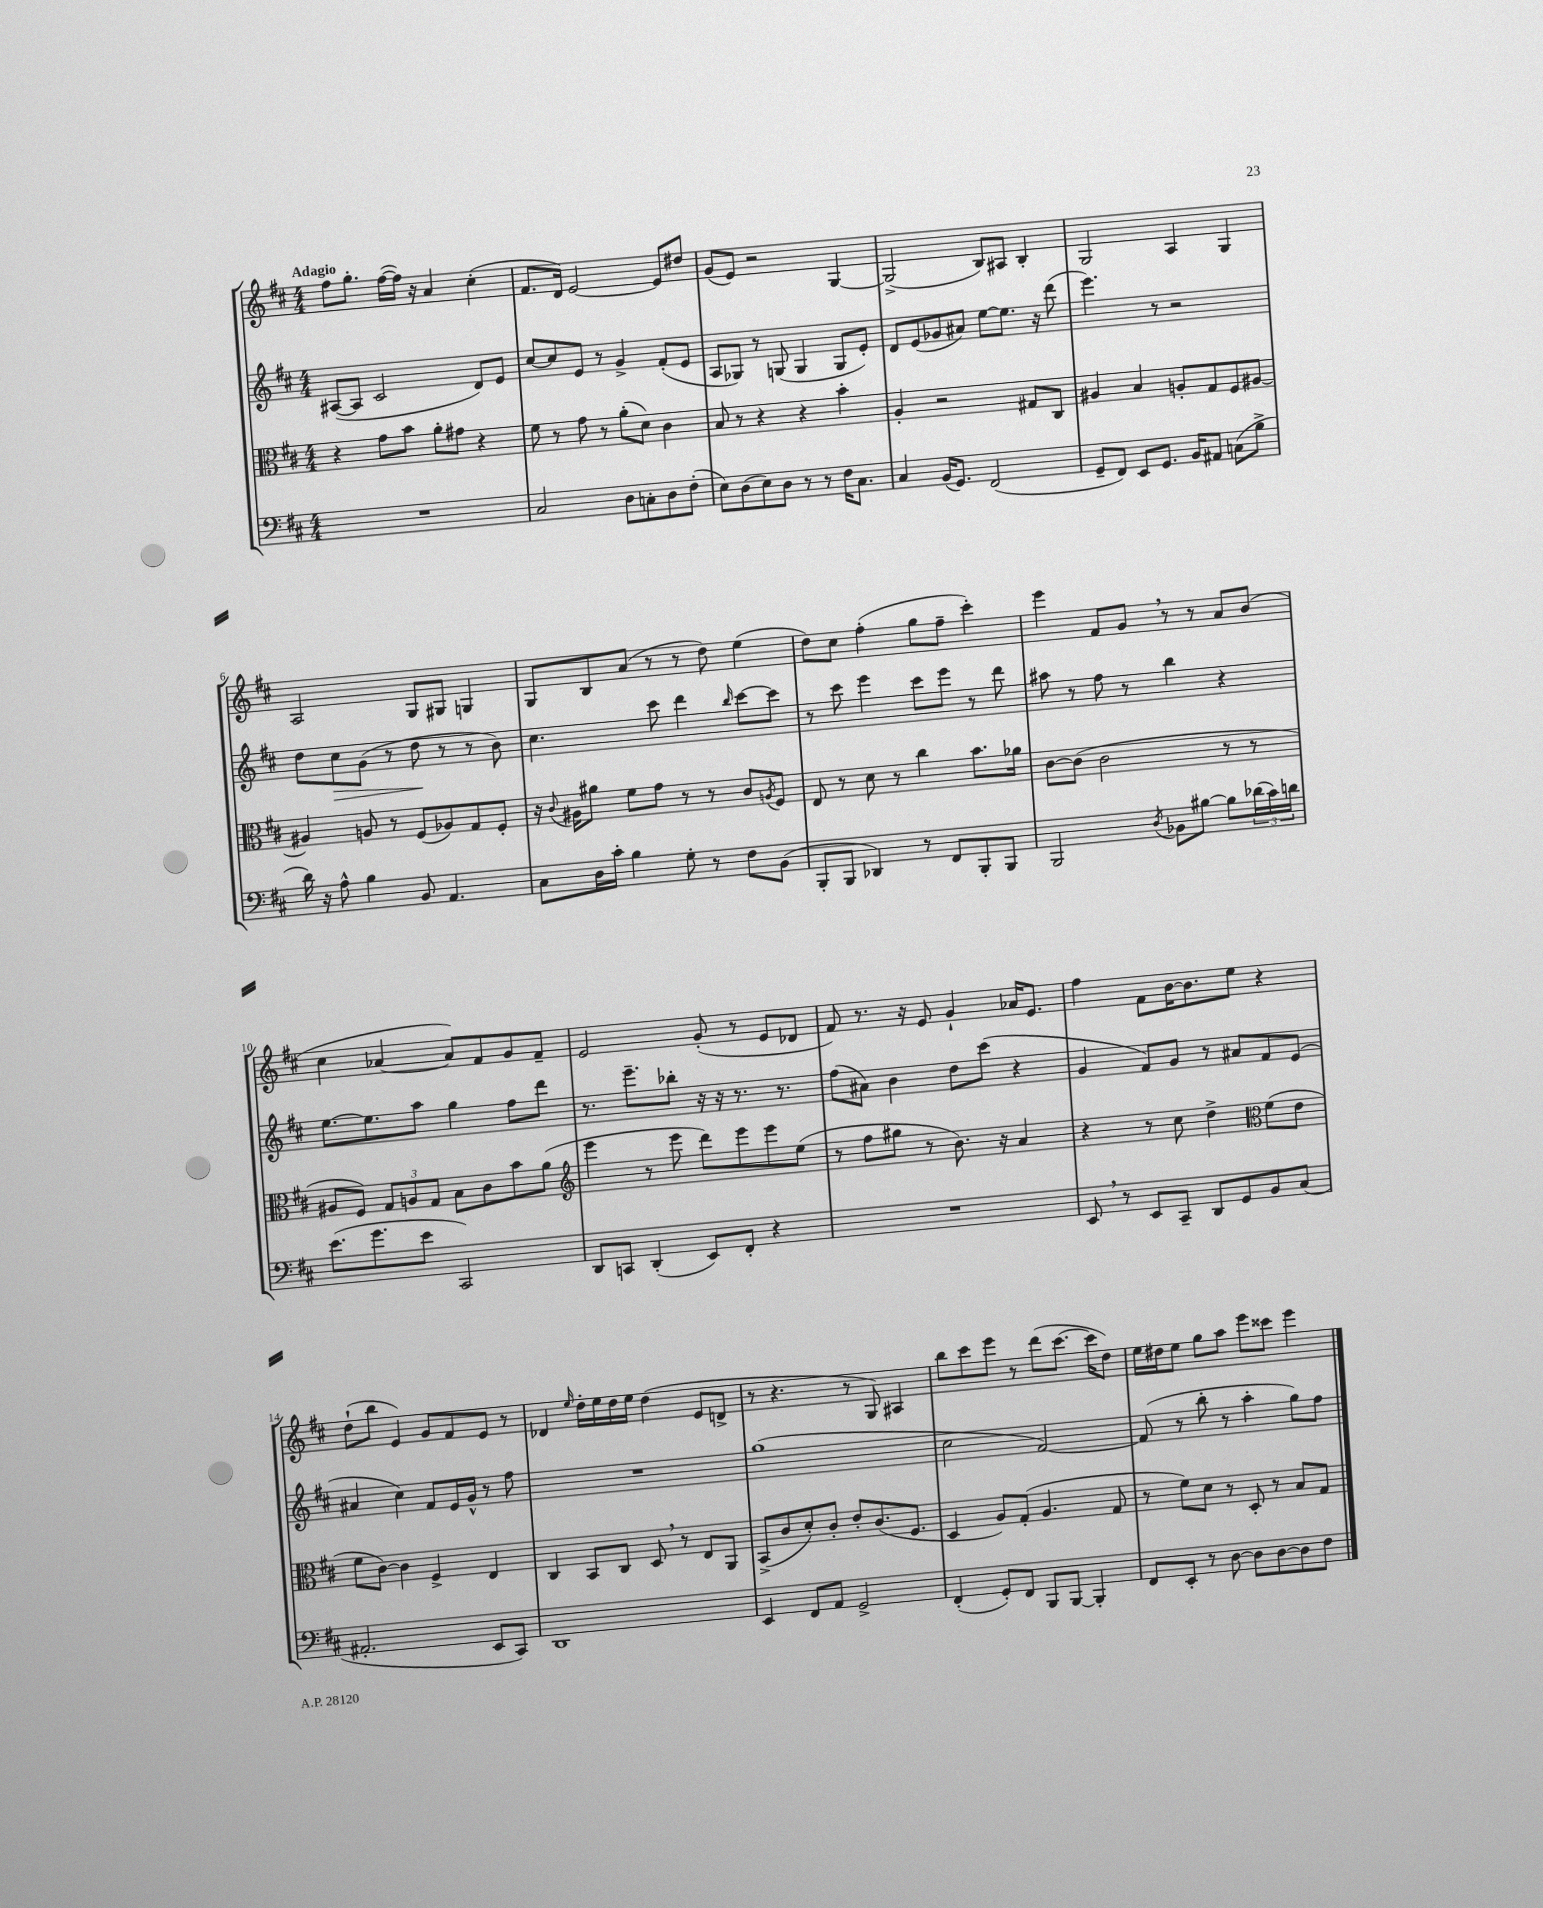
<<
\new StaffGroup <<
\new Staff = "s0" {
    \clef treble \key d \major \numericTimeSignature \time 4/4 \tempo "Adagio"
    fis''8 g''8.-. fis''16~( fis''16) r16 a'4 cis''4-.( |
    fis'8. d'16) e'2~ e'8 dis''8 |
    g'8( e'8) r2 g4~ |
    g2->( b8) ais8 b4-. |
    g2 a4 g4 |
    a2 g8 gis8 g4 |
    g8 b8 a'8( r8 r8 d''8) e''4( |
    d''8) cis''8 fis''4-.( g''8 fis''8-- cis'''4-.) |
    e'''4 fis'8 g'8 \breathe r8 r8 a'8 b'8( |
    cis''4 aes'4~ aes'8) fis'8 g'8 fis'8-- |
    e'2 g'8-.( r8 e'8 des'8 |
    fis'8) r8. r16 e'8 g'4-! aes'16 e'8. |
    fis''4 fis'8 b'16~ b'8. e''8 r4 |
    d''8-!( b''8 e'4) g'8 fis'8 e'8 r8 |
    des'4 \grace { e''16 } d''16-. e''16 d''16 e''16 d''4( e'8 d'8-> |
    r8 r4. r8 g8) ais4 |
    b''8 cis'''8 e'''8 r8 d'''8( cis'''8.~ cis'''16 d''8) |
    e''16 dis''16 e''8 g''8 a''8 e'''8 cisis'''8 e'''4 \bar "|." |
}
\new Staff = "s1" {
    \clef treble \key d \major \numericTimeSignature \time 4/4
    ais8~( ais8 cis'2 d'8) e'8 |
    cis''8~ cis''8 e'8 r8 g'4-> fis'8-.( e'8 |
    a8 ges8) r8 g8( g4 g8 e'8-.) |
    d'8 e'8( ges'8 ais'8) e''8~ e''8. r16 d'''8( |
    e'''4.) r8 r2 |
    d''8 cis''8\> g'8( r8 d''8\! r8 r8 b'8) |
    cis''4. cis'''8 d'''4 \grace { b''16 } cis'''8~ cis'''8 |
    r8 cis'''8 e'''4 cis'''8 e'''8 r8 d'''8 |
    ais''8 r8 fis''8 r8 b''4 r4 |
    e''8.~ e''8. a''8 g''4 fis''8 d'''8 |
    r8. e'''8.-- bes''8-. r16 r16 r8. r8. |
    fis''8( ais'8) b'4 d''8 cis'''8( r4 |
    g'4 fis'8) g'8 r8 ais'8 fis'8 e'8( |
    ais'4 cis''4) fis'8 e'16 g'16-^ r8 fis''8 |
    R1 |
    g''1( |
    cis''2 fis'2~) |
    fis'8( r8 b''8-. r8 a''4-. g''8) fis''8 \bar "|." |
}
\new Staff = "s2" {
    \clef alto \key d \major \numericTimeSignature \time 4/4
    r4 g'8 b'8 a'8-. gis'8 r4 |
    fis'8 r8 g'8 r8 a'8-.( d'8) cis'4 |
    b8 r8 r4 r4 b'4-. |
    a4-. r2 gis8 cis8 |
    ais4 b4 a8-. g8 fis8 ais8~ |
    ais4 a8 r8 fis8( aes8) g8 fis8-. |
    r16 \appoggiatura { cis'8 } ais16 ais'8 fis'8 g'8 r8 r8 cis'8 \acciaccatura { a8 } fis8 |
    e8 r8 d'8 r8 cis''4 b'8. aes'16 |
    cis'8~ cis'8( cis'2 r8 r8 |
    ais8 fis8) \tuplet 3/2 { g8 a8 g8 } b8 cis'8 b'8 a'8( |
    \clef treble e'''4 r8 e'''8 d'''8) e'''8 e'''8 e''8( |
    r8 fis''8 gis''8 r8 b'8.) r16 a'4 |
    r4 r8 cis''8 d''4-> \clef alto fis'8( e'8 |
    fis'8 cis'8~) cis'4 fis4-> e4 |
    cis4 b,8 cis8 d8 \breathe r8 e8 a,8 |
    b,8->( cis'8 d'8-.) cis'8-. e'8-. cis'8.( fis8. |
    d4 a8) g8-.( a4. g8 |
    r8 fis'8) d'8 r8 d8-. r8 b8 g8 \bar "|." |
}
\new Staff = "s3" {
    \clef bass \key d \major \numericTimeSignature \time 4/4
    R1 |
    cis2 d8 c8-. d8 fis8-.( |
    e8) d8( e8) d8 r8 r8 fis16 cis8. |
    cis4 b,16( g,8.) fis,2( |
    g,8-- fis,8) e,8 g,8. b,16 ais,8 c8( b8-> |
    d'16) r16 a8-^ b4 b,8 a,4. |
    cis8 d16 cis'16-. b4 g8-. r8 fis8 b,8( |
    b,,8-. b,,8 des,4) r8 fis,8 b,,8-. b,,8 |
    b,,2 \acciaccatura { d8 } bes,8 bis8~ bis8 \tuplet 3/2 { des'16( cis'16) d'16 } |
    e'8.( g'8. e'8 cis,2) |
    d,8 c,8 d,4-.( e,8) fis,8-. r4 |
    R1 |
    e,8 \breathe r8 e,8 cis,8-- d,8 g,8 b,8 cis8( |
    ais,2.-. e,8 cis,8) |
    d,1 |
    e,4 fis,8 a,8 g,2-> |
    fis,4-.( g,8-.) fis,8 b,,8 b,,8~ b,,4-. |
    fis,8 e,8-. r8 d8~ d8 d8~ d8 fis8 \bar "|." |
}
>>
>>
